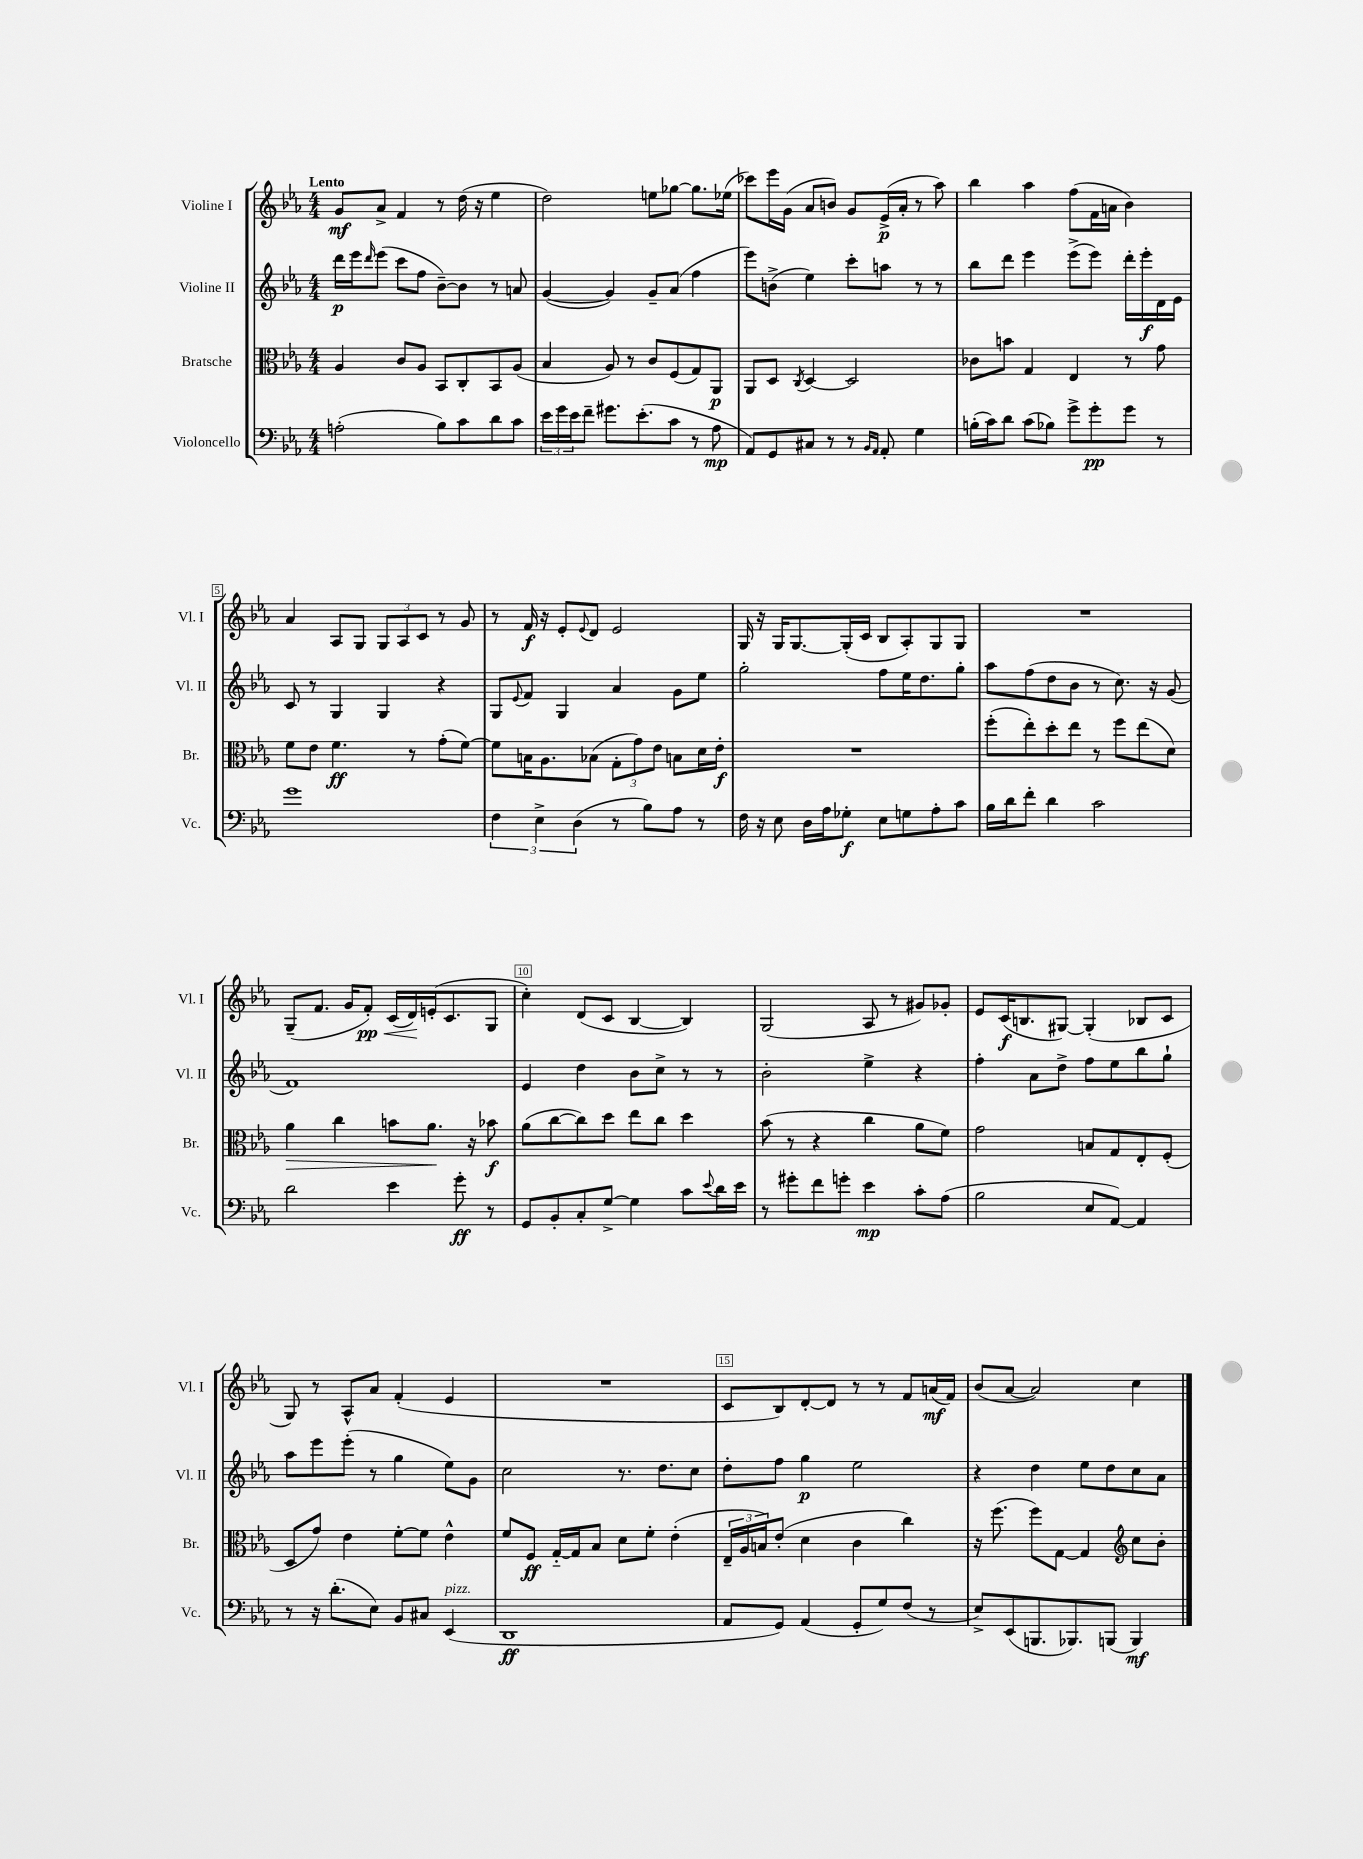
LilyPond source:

<<
\new StaffGroup <<
\new Staff = "s0" \with { instrumentName = "Violine I" shortInstrumentName = "Vl. I" } {
    \clef treble \key ees \major \numericTimeSignature \time 4/4 \tempo "Lento"
    g'8\mf aes'8-> f'4 r8 d''16( r16 ees''4 |
    d''2) e''8 ges''8~ ges''8. ees''16( |
    ces'''8) ees'''16 g'16( aes'8 b'8) g'8 ees'16->\p( aes'16-. r8 aes''8) |
    bes''4 aes''4 f''8( f'16 a'16 bes'4) |
    aes'4 aes8 g8 \tuplet 3/2 { g8 aes8 c'8 } r8 g'8 |
    r8 f'16\f r16 ees'8-. \appoggiatura { ees'8 } d'8 ees'2 |
    g16 r16 g16 g8.~ g16-.( c'16 bes8 aes8-.) g8 g8 |
    R1 |
    g8--( f'8. g'16 f'8-.\pp\<) c'16( d'16\!) e'16-.( c'8. g8 |
    c''4-.) d'8( c'8 bes4~ bes4) |
    g2( aes8 r8 gis'8) ges'8-. |
    ees'8 c'16\f( b8. gis8~) gis4-.( bes8 c'8 |
    g8) r8 aes8-^ aes'8 f'4-.( ees'4 |
    R1 |
    c'8 bes8) d'8~-. d'8 r8 r8 f'8 a'16\mf( f'16) |
    bes'8( aes'8~ aes'2) c''4 \bar "|." |
}
\new Staff = "s1" \with { instrumentName = "Violine II" shortInstrumentName = "Vl. II" } {
    \clef treble \key ees \major \numericTimeSignature \time 4/4
    d'''16\p ees'''16 \grace { d'''16 } ees'''8( c'''8 f''8 bes'8~--) bes'8 r8 a'8 |
    g'4~( g'4) g'8-- aes'8( f''4 |
    ees'''8) b'8->( ees''4) c'''8-. a''8 r8 r8 |
    bes''8 d'''8 ees'''4 ees'''8->( ees'''8) d'''16-. ees'''16-.\f d'16 ees'16 |
    c'8 r8 g4 g4 r4 |
    g8 \appoggiatura { ees'8 } f'8 g4 aes'4 g'8 ees''8 |
    g''2-. f''8 ees''16 d''8. g''8-. |
    aes''8 f''8( d''8 bes'8 r8 c''8.) r16 g'8( |
    f'1) |
    ees'4 d''4 bes'8 c''8-> r8 r8 |
    bes'2-. ees''4-> r4 |
    f''4-. aes'8 d''8-> f''8 ees''8 bes''8 g''8-! |
    aes''8 ees'''8 ees'''8-.( r8 g''4 ees''8) g'8 |
    c''2 r8. d''8. c''8 |
    d''8-. f''8 g''4\p ees''2 |
    r4 d''4 ees''8 d''8 c''8 aes'8 \bar "|." |
}
\new Staff = "s2" \with { instrumentName = "Bratsche" shortInstrumentName = "Br." } {
    \clef alto \key ees \major \numericTimeSignature \time 4/4
    aes4 c'8 aes8 bes,8 c8-. bes,8 aes8( |
    bes4 aes8) r8 c'8 f8( g8) aes,8\p |
    aes,8 d8 \acciaccatura { c8 } d4~ d2 |
    ces'8 b'8 g4 ees4 r8 g'8 |
    f'8 ees'8 f'4.\ff r8 g'8-.( f'8~) |
    f'8 b16 aes8. bes8( \tuplet 3/2 { g8-. g'8) ees'8 } b8 d'16 ees'16-.\f |
    R1 |
    f''8-.( ees''8-.) d''8-. ees''8 r8 f''8 ees''8( d'8) |
    aes'4\> c''4 b'8 aes'8.\! r16 bes'8\f |
    aes'8( c''8~ c''8) d''8 ees''8 c''8 d''4 |
    bes'8( r8 r4 c''4 aes'8 f'8) |
    g'2 b8 g8 ees8-. f8-.( |
    d8 g'8) ees'4 f'8~-. f'8 ees'4-^ |
    f'8 f8\ff g16~-_ g16 bes8 d'8 f'8-. ees'4-.( |
    \tuplet 3/2 { ees16-- aes16 b16) } ees'8-.( d'4 c'4 c''4) |
    r16 f''8.( f''8) g8~ g4 \clef treble c''8 bes'8-. \bar "|." |
}
\new Staff = "s3" \with { instrumentName = "Violoncello" shortInstrumentName = "Vc." } {
    \clef bass \key ees \major \numericTimeSignature \time 4/4
    a2-.( bes8) c'8 d'8 c'8 |
    \tuplet 3/2 { ees'16 g'16 ees'16 } f'8-- gis'8. ees'8.-.( c'8 r8 aes8\mp |
    aes,8) g,8 cis8 r8 r8 \grace { bes,16 aes,16 } aes,8-. g4 |
    b16-.( c'16) d'8 c'8( bes8) g'8-> g'8-.\pp g'8 r8 |
    g'1 |
    \tuplet 3/2 { f4 ees4-> d4( } r8 bes8) aes8 r8 |
    f16 r16 ees8 d16 aes16 ges8-.\f ees8 g8 aes8-. c'8 |
    bes16 d'16 f'8-. d'4 c'2 |
    d'2 ees'4 g'8-.\ff r8 |
    g,8 bes,8-. c8-. g8~-> g4 c'8 \appoggiatura { ees'8 } d'16 ees'16 |
    r8 gis'8-. f'8 g'8-. ees'4\mp c'8-. aes8( |
    bes2 ees8 aes,8~) aes,4 |
    r8 r16 d'8.-.( ees8) bes,8 cis8 ees,4^\markup { \italic "pizz." }( |
    d,1\ff |
    aes,8 g,8) aes,4( g,8-. g8) f8( r8 |
    ees8->) ees,8( b,,8. bes,,8.) b,,8( b,,4\mf) \bar "|." |
}
>>
>>
\layout { \context { \Score \override BarNumber.break-visibility = ##(#f #t #t) barNumberVisibility = #(every-nth-bar-number-visible 5) \override BarNumber.stencil = #(make-stencil-boxer 0.1 0.3 ly:text-interface::print) } }
